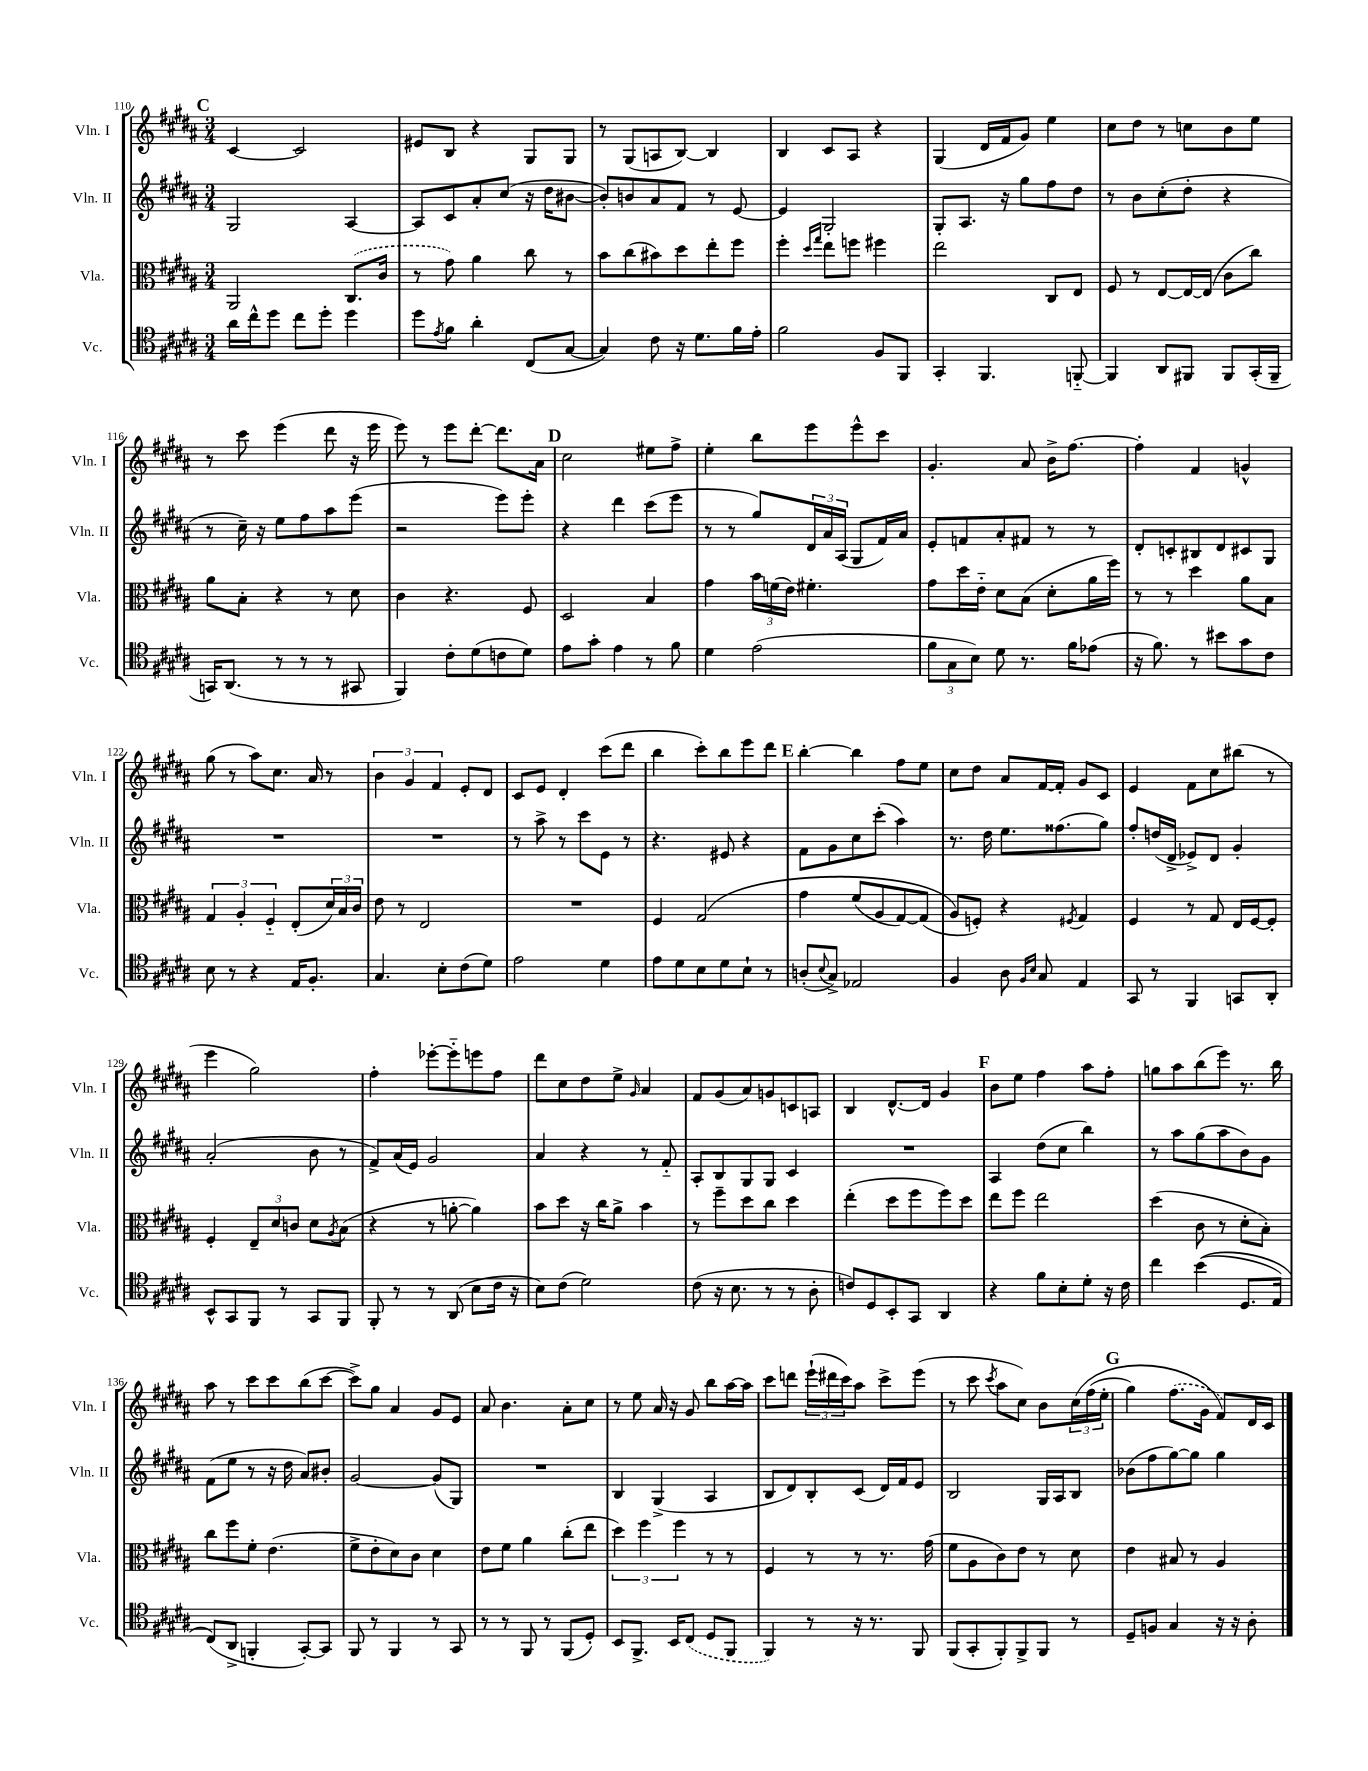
<<
\new StaffGroup <<
\new Staff = "s0" \with { instrumentName = "Vln. I" shortInstrumentName = "Vln. I" } {
    \clef treble \key b \major \numericTimeSignature \time 3/4
    \mark \markup { \bold "C" } cis'4~ cis'2 |
    eis'8 b8 r4 gis8 gis8 |
    r8 gis8( a8 b8~) b4 |
    b4 cis'8 ais8 r4 |
    gis4( dis'16 fis'16 gis'8) e''4 |
    cis''8 dis''8 r8 c''8 b'8 e''8 |
    r8 cis'''8 e'''4( dis'''8 r16 e'''16 |
    e'''8) r8 e'''8 dis'''8~-. dis'''8. ais'16 |
    \mark \markup { \bold "D" } cis''2 eis''8 fis''8-> |
    e''4-. b''8 e'''8 e'''8-^ cis'''8 |
    gis'4.-. ais'8 b'16-> fis''8.~ |
    fis''4-. fis'4 g'4-^ |
    gis''8( r8 ais''8) cis''8. ais'16 r8 |
    \tuplet 3/2 { b'4 gis'4 fis'4 } e'8-. dis'8 |
    cis'8 e'8 dis'4-. cis'''8( dis'''8 |
    b''4 cis'''8-.) b''8 e'''8 dis'''8 |
    \mark \markup { \bold "E" } b''4~-. b''4 fis''8 e''8 |
    cis''8 dis''8 ais'8 fis'16~ fis'16-. gis'8 cis'8 |
    e'4 fis'8 cis''8 bis''8( r8 |
    e'''4 gis''2) |
    fis''4-. ees'''8~-. ees'''8-_ e'''8 fis''8 |
    dis'''8 cis''8 dis''8 e''8-> \grace { gis'16 } ais'4 |
    fis'8 gis'8( ais'8) g'8 c'8 a8 |
    b4 dis'8.~-^ dis'16 gis'4 |
    \mark \markup { \bold "F" } b'8 e''8 fis''4 ais''8 fis''8-. |
    g''8 ais''8 b''8( e'''8) r8. b''16 |
    ais''8 r8 cis'''8 cis'''8 b''8( cis'''8~ |
    cis'''8->) gis''8 ais'4 gis'8 e'8 |
    ais'8 b'4. ais'8-. cis''8 |
    r8 e''8 ais'16 r16 gis'8 b''8 ais''16~ ais''16 |
    cis'''8 d'''8 \tuplet 3/2 { e'''16-!( dis'''16 cis'''16) } ais''8 cis'''8-> e'''8( |
    r8 cis'''8 \acciaccatura { cis'''8 } ais''8 cis''8) b'8 \tuplet 3/2 { cis''16\( fis''16( e''16-. } |
    \mark \markup { \bold "G" } gis''4) \once \slurDashed fis''8.( gis'16 fis'8)\) dis'16 cis'16 \bar "|." |
}
\new Staff = "s1" \with { instrumentName = "Vln. II" shortInstrumentName = "Vln. II" } {
    \clef treble \key b \major \numericTimeSignature \time 3/4
    \mark \markup { \bold "C" } gis2 ais4~ |
    ais8 cis'8 ais'8-. cis''8( r16 dis''16 bis'8~ |
    bis'8-.) b'8 ais'8 fis'8 r8 e'8~ |
    e'4 gis2-. |
    gis8-. ais8. r16 gis''8 fis''8 dis''8 |
    r8 b'8 cis''8-.( dis''8-. r4 |
    r8 cis''16--) r16 e''8 fis''8 ais''8 e'''8( |
    r2 e'''8) e'''8-. |
    \mark \markup { \bold "D" } r4 dis'''4 cis'''8( e'''8 |
    r8 r8 gis''8) \tuplet 3/2 { dis'16 ais'16 ais16( } gis8 fis'16) ais'16 |
    e'8-. f'8 ais'8-. fis'8 r8 r8 |
    dis'8-. c'8-. bis8 dis'8 cis'8 gis8 |
    R2. |
    R2. |
    r8 ais''8-> r8 cis'''8 e'8 r8 |
    r4. eis'8 r4 |
    \mark \markup { \bold "E" } fis'8 gis'8 cis''8 cis'''8-.( ais''4) |
    r8. dis''16 e''8. fisis''8.( gis''8) |
    fis''8-. d''16( dis'16-> ees'8->) dis'8 gis'4-. |
    ais'2-.( b'8 r8 |
    fis'8->) ais'16( e'16) gis'2 |
    ais'4 r4 r8 fis'8-_ |
    ais8-. b8 gis8 gis8 cis'4 |
    R2. |
    \mark \markup { \bold "F" } ais4 dis''8( cis''8 b''4) |
    r8 ais''8 gis''8( ais''8 b'8) gis'8 |
    fis'8( e''8 r8 r16 dis''16 ais'8) bis'8-. |
    gis'2~ gis'8( gis8) |
    R2. |
    b4 gis4->( ais4 |
    b8 dis'8) b8-. cis'8( dis'16) fis'16 e'8 |
    b2 gis16 ais16 b8 |
    \mark \markup { \bold "G" } bes'8( fis''8 gis''8~) gis''8 gis''4 \bar "|." |
}
\new Staff = "s2" \with { instrumentName = "Vla." shortInstrumentName = "Vla." } {
    \clef alto \key b \major \numericTimeSignature \time 3/4
    \mark \markup { \bold "C" } ais,2 \once \slurDashed cis8.( cis'16 |
    r8 gis'8) ais'4 cis''8 r8 |
    b'8 cis''8( bis'8) dis''8 e''8-. fis''8 |
    fis''4-. \grace { dis''16 gis''16 } e''8 f''8 fis''4 |
    e''2 cis8 e8 |
    fis8 r8 e8~ e16~ e16( cis'8 cis''8) |
    ais'8 b8-. r4 r8 dis'8 |
    cis'4 r4. fis8 |
    \mark \markup { \bold "D" } dis2 b4 |
    gis'4 \tuplet 3/2 { b'16 f'16( e'16) } fis'4.-. |
    gis'8 dis''16 e'16-_ dis'8 b8( dis'8-. ais'16 fis''16) |
    r8 r8 dis''4 ais'8 b8 |
    \tuplet 3/2 { gis4 ais4-. fis4-_ } e8-.( \tuplet 3/2 { dis'16) b16 cis'16 } |
    e'8 r8 e2 |
    R2. |
    fis4 gis2\( |
    \mark \markup { \bold "E" } gis'4 fis'8( ais8 gis8~) gis8( |
    ais8\) f8-.) r4 \acciaccatura { fis8 } gis4 |
    fis4 r8 gis8 e16 fis16~ fis8-. |
    fis4-. \tuplet 3/2 { e8-- dis'8 c'8 } dis'8 \acciaccatura { ais8 } b8( |
    r4 r8 a'8~-. a'4) |
    b'8 dis''8 r16 cis''16 ais'8-> b'4 |
    r8 fis''8-- dis''8 cis''8 dis''4 |
    e''4-.( dis''8 fis''8 fis''8) dis''8 |
    \mark \markup { \bold "F" } e''8 fis''8 e''2 |
    dis''4( cis'8 r8 dis'8-. b8-.) |
    cis''8 fis''8 fis'8-. e'4.( |
    fis'8-> e'8-. dis'8) cis'8 dis'4 |
    e'8 fis'8 ais'4 cis''8-.( e''8 |
    \tuplet 3/2 { dis''4) fis''4 fis''4 } r8 r8 |
    fis4 r8 r8 r8. gis'16( |
    fis'8 ais8 cis'8) e'8 r8 dis'8 |
    \mark \markup { \bold "G" } e'4 bis8 r8 ais4 \bar "|." |
}
\new Staff = "s3" \with { instrumentName = "Vc." shortInstrumentName = "Vc." } {
    \clef tenor \key b \major \numericTimeSignature \time 3/4
    \mark \markup { \bold "C" } ais'16 cis''16-^ dis''8 cis''8 dis''8-. dis''4 |
    dis''8 \acciaccatura { e'8 } fis'8 ais'4-. cis8( gis8~ |
    gis4) cis'8 r16 dis'8. fis'16 e'16-. |
    fis'2 fis8 fis,8 |
    gis,4-. fis,4. f,8~-_ |
    f,4 ais,8 fis,8 fis,8 gis,16-.( fis,16-- |
    g,16) ais,8.( r8 r8 r8 gis,8 |
    fis,4) cis'8-. dis'8( c'8 dis'8) |
    \mark \markup { \bold "D" } e'8 gis'8-. e'4 r8 fis'8 |
    dis'4 e'2( |
    \tuplet 3/2 { fis'8 gis8 b8) } dis'8 r8. fis'16 ees'8( |
    r16 fis'8.) r8 bis'8 gis'8 cis'8 |
    b8 r8 r4 e16 fis8.-. |
    gis4. b8-. cis'8( dis'8) |
    e'2 dis'4 |
    e'8 dis'8 b8 dis'8 b8-! r8 |
    \mark \markup { \bold "E" } a8-.( \appoggiatura { b8 } gis8->) ees2 |
    fis4 ais8 \grace { fis16 b16 } gis8 e4 |
    gis,8 r8 fis,4 g,8 ais,8-. |
    b,8-^ gis,8 fis,8 r8 gis,8 fis,8 |
    fis,8-. r8 r8 ais,8( b8 cis'16 r16 |
    b8) cis'8( dis'2) |
    cis'8( r16 b8. r8 r8 ais8-. |
    c'8) dis8 b,8-. gis,8 ais,4 |
    \mark \markup { \bold "F" } r4 fis'8 b8-. dis'8-. r16 cis'16 |
    cis''4 b'4(\( dis8. e16) |
    cis8(\) ais,8-> f,4-. gis,8~-.) gis,8 |
    fis,8 r8 fis,4 r8 gis,8 |
    r8 r8 fis,8 r8 fis,8( dis8-.) |
    b,8 fis,8.-> b,16 \once \slurDashed cis8( dis8 fis,8 |
    fis,4) r8 r16 r8. fis,8 |
    fis,8( gis,8-. fis,8-.) fis,8-> fis,8 r8 |
    \mark \markup { \bold "G" } dis8-- f8 gis4 r16 r16 ais8-. \bar "|." |
}
>>
>>
\layout { \context { \Score currentBarNumber = #110 } }
